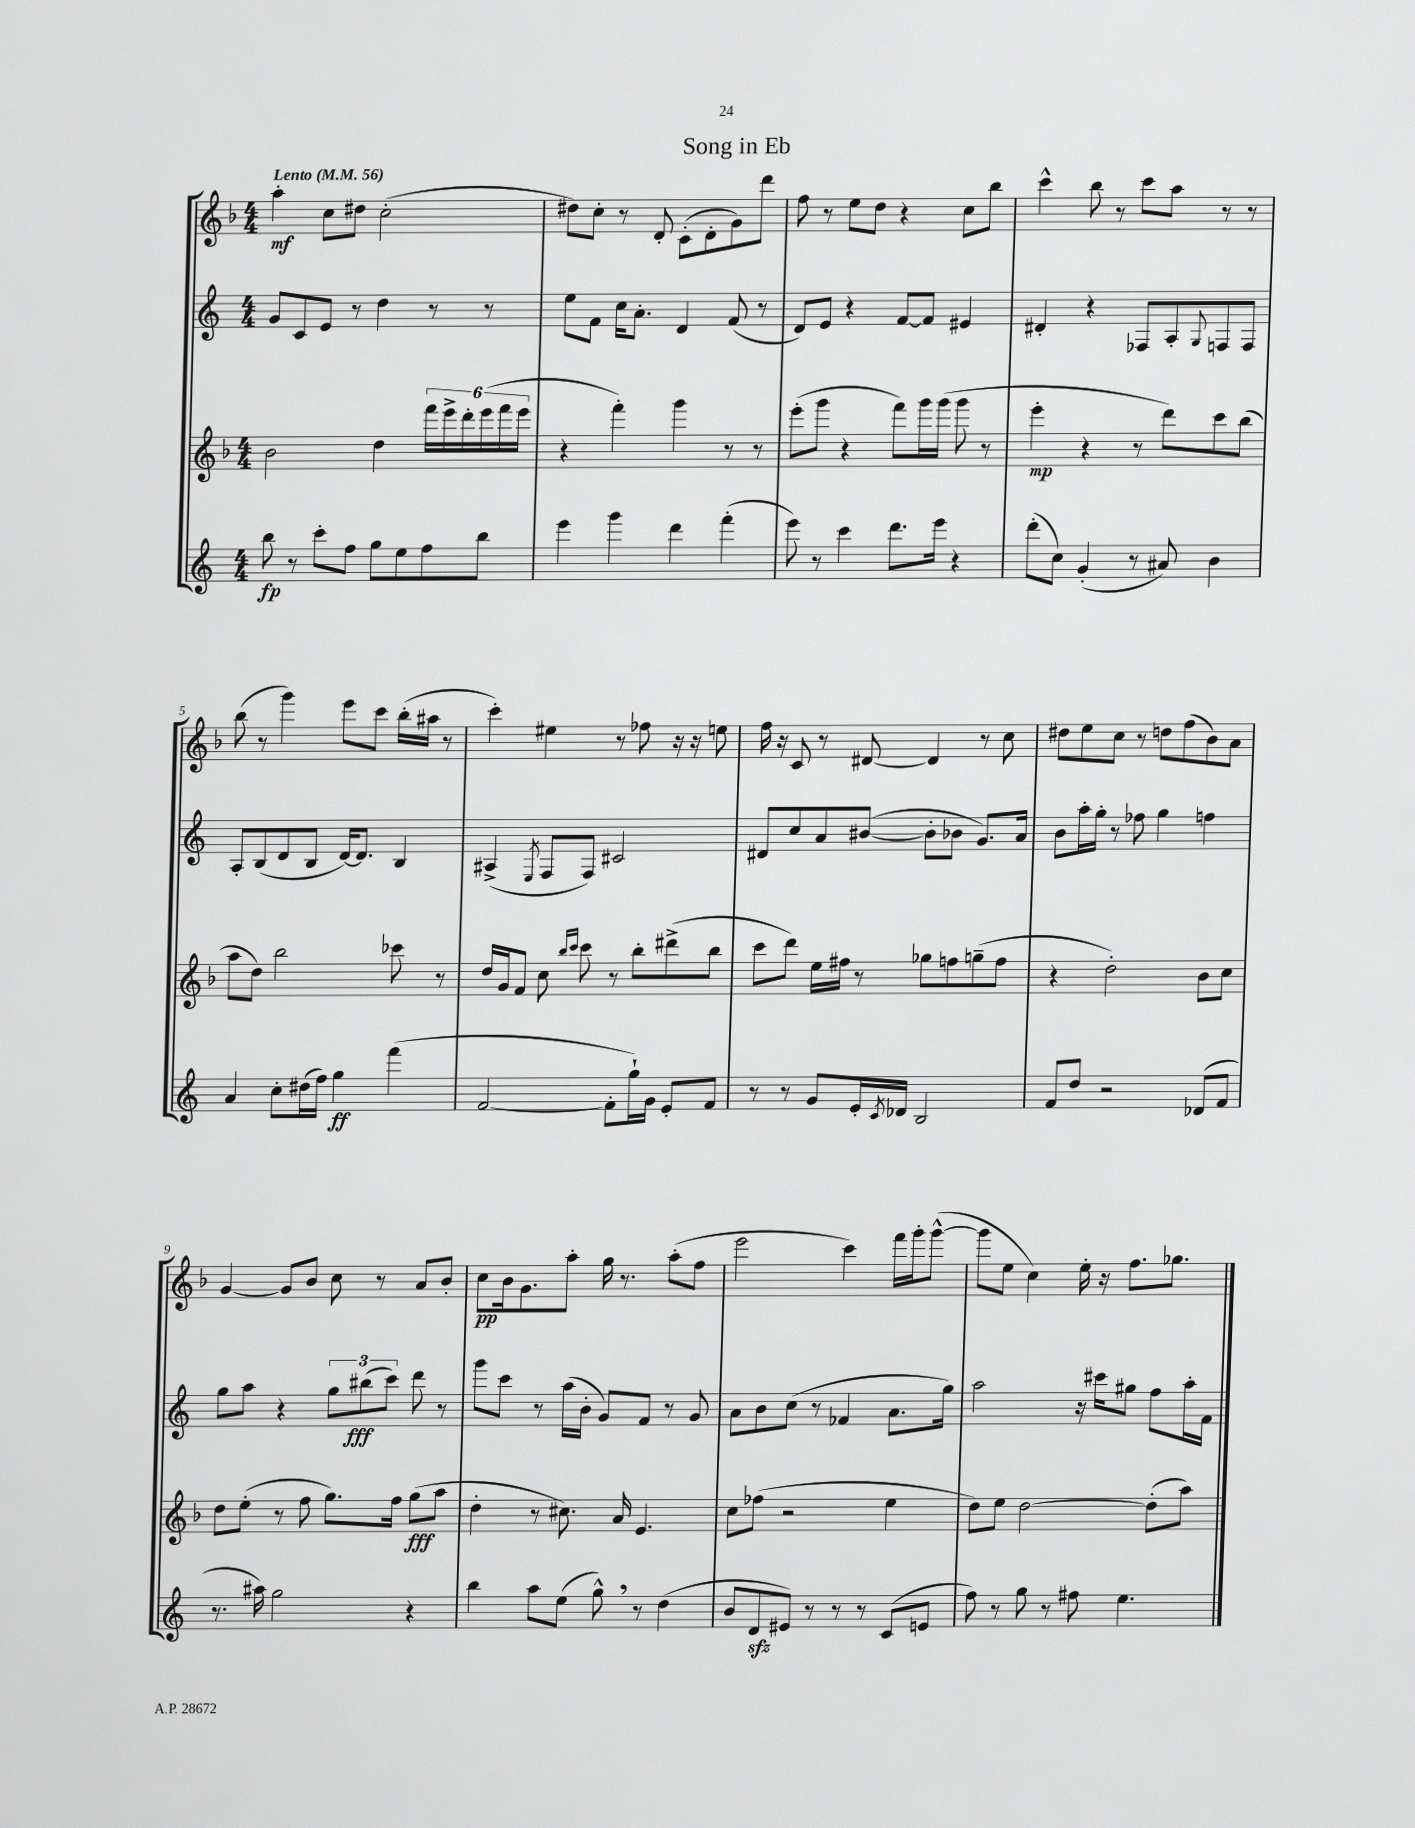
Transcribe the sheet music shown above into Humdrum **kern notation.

**kern	**kern	**kern	**kern
*staff4	*staff3	*staff2	*staff1
*clefG2	*clefG2	*clefG2	*clefG2
*k[]	*k[b-]	*k[]	*k[b-]
*M4/4	*M4/4	*M4/4	*M4/4
*MM56	*MM56	*MM56	*MM56
8bb\	2b-\	8g/L	4aa'\
8r	.	8c/	.
8ccc'\L	.	8e/J	8cc\L
8ff\J	.	8r	8dd#\J
8gg\L	4dd\	4dd\	(2cc'\
8ee\	.	.	.
8ff\	24fff\LL	8r	.
.	24eee^\	.	.
.	24ddd'\	.	.
8bb\J	(24eee\	8r	.
.	24fff\	.	.
.	24eee\JJ	.	.
=	=	=	=
4eee\	4r	8ee\L	8dd#\L)
.	.	8f\J	8cc'\J
4ggg\	4fff'\)	16cc\LK	8r
.	.	8.a'\J	.
.	.	.	8d'/
4ddd\	4ggg\	4d/	(8c'\L
.	.	.	8d'\
(4fff'\	8r	(8f/	8g\)
.	8r	8r	8ddd\J
=	=	=	=
8eee\)	(8eee'\L	8d/L)	8ff\
8r	8ggg\J	8e/J	8r
4ccc\	4r	4r	8ee\L
.	.	.	8dd\J
8.ddd\L	8fff\L)	[8f/L	4r
.	16ggg\L	8f/]J	.
16eee\Jk	(16ggg\JJ	.	.
4r	8ggg\	4e#/	8cc\L
.	8r	.	8bb-\J
=	=	=	=
(8ddd'\L	4eee'\	4d#'/	4ccc^^\
8cc\J)	.	.	.
(4g'/	4r	4r	8bb-\
.	.	.	8r
8r	8r	8F-/L	8ccc\L
8a#/)	8ddd\L)	8A'/	8aa\J
.	.	8qqG/	.
4b\	8ccc\	8F/	8r
.	(8bb-\J	8F/J	8r
=	=	=	=
4a/	8aa\L	8A'/L	(8bb-\
.	8dd\J)	(8B/	8r
8cc'\L	2bb-\	8d/	4ggg\)
(16dd#\L	.	8B/J	.
16ff\JJ)	.	.	.
4gg\	.	[16d/LK)	8eee\L
.	.	8.d/]J	.
.	.	.	8ccc\J
(4fff\	8ccc-\	4B/	(16bb-'\LL
.	.	.	16aa#\JJ
.	8r	.	8r
=	=	=	=
[2f/	16dd/LL	(4A#^/	4ccc'\)
.	16g/J	.	.
.	8f/J	.	.
.	.	8qE/	.
.	8cc\	8F/L	4ee#\
.	16qqbb-/LL	.	.
.	16qqccc/JJ	.	.
.	8ccc\	8F/J)	.
8f'\]L	8r	2c#/	8r
16gg`\L)	8bb-'\L	.	8ff-\
16g\JJ	.	.	.
8e'/L	(8ddd#^\	.	16r
.	.	.	16r
8f/J	8bb-\J	.	8ee\
=	=	=	=
8r	8ccc\L	8d#/L	16ff\
.	.	.	16r
8r	8ddd\J)	8cc/	8c/
8g/L	16ee\LL	8a/	8r
.	16ff#\JJ	.	.
16e'/L	8r	([8b#/J	[8d#/
8qc/	.	.	.
16d-/JJ	.	.	.
2B/	8gg-\L	8b#'\]L	4d#/]
.	8ff\	8b-\J	.
.	(8gg~\	8.g/L)	8r
.	8ff\J	.	8cc\
.	.	16a/Jk	.
=	=	=	=
8f/L	4r	8b\L	8dd#\L
8dd/J	.	16aa'\L	8ee\
.	.	16gg'\JJ	.
2r	2dd'\)	8r	8cc\J
.	.	8ff-\	8r
.	.	4gg\	8dd\L
.	.	.	(8ff\
(8d-/L	8b-\L	4ff\	8b-\)
8f/J	8cc\J	.	8a\J
=	=	=	=
8.r	8dd\L	8gg\L	[4g/
.	(8ee'\J	8aa\J	.
16aa#\)	.	.	.
2gg\	8r	4r	8g/]L
.	8ff\	.	8b-/J
.	8.gg\L)	12gg\L	8cc\
.	.	(12bb#\	.
.	.	.	8r
.	.	12ccc\J)	.
.	16ff\Jk	.	.
4r	(8gg\L	8ddd\	8a/L
.	8aa\J	8r	8b-'/J
=	=	=	=
4bb\	4dd'\	8ggg\L	8cc\L
.	.	8ccc\J	16b-\k
.	.	.	8.g\
8aa\L	8r	8r	.
(8ee\J	8.cc#\)	(16aa\LL	8aa'\J
.	.	16b'\JJ	.
8gg^^\)	.	8g/L)	16gg\
.	16a/	.	8.r
8r	4.e/	8f/J	.
(4dd\	.	8r	(8aa'\L
.	.	8g/	8ff\J
=	=	=	=
8b/L	8cc\L	8a\L	2eee\
8d/	(8ff-\J	8b\	.
8e#/J)	2r	(8cc\J	.
8r	.	8r	.
8r	.	4f-/	4ccc\)
8r	.	.	.
(8c/L	4ee\	8.a\L	16fff\LL
.	.	.	16ggg'\J
8e/J	.	.	([8ggg^^\J
.	.	16gg\Jk)	.
=	=	=	=
8ff\)	8dd\L)	2aa\	8ggg\]L
8r	8ee\J	.	8ee\J
8gg\	[2dd\	.	4cc\)
8r	.	.	.
8ff#\	.	16r	16ee'\
.	.	16ccc#\LK	16r
4.ee\	.	8gg#\J	8.ff\L
.	(8dd'\]L	8ff\L	.
.	.	.	8.gg-\J
.	8aa\J)	16aa'\L	.
.	.	16f\JJ	.
==	==	==	==
*-	*-	*-	*-
